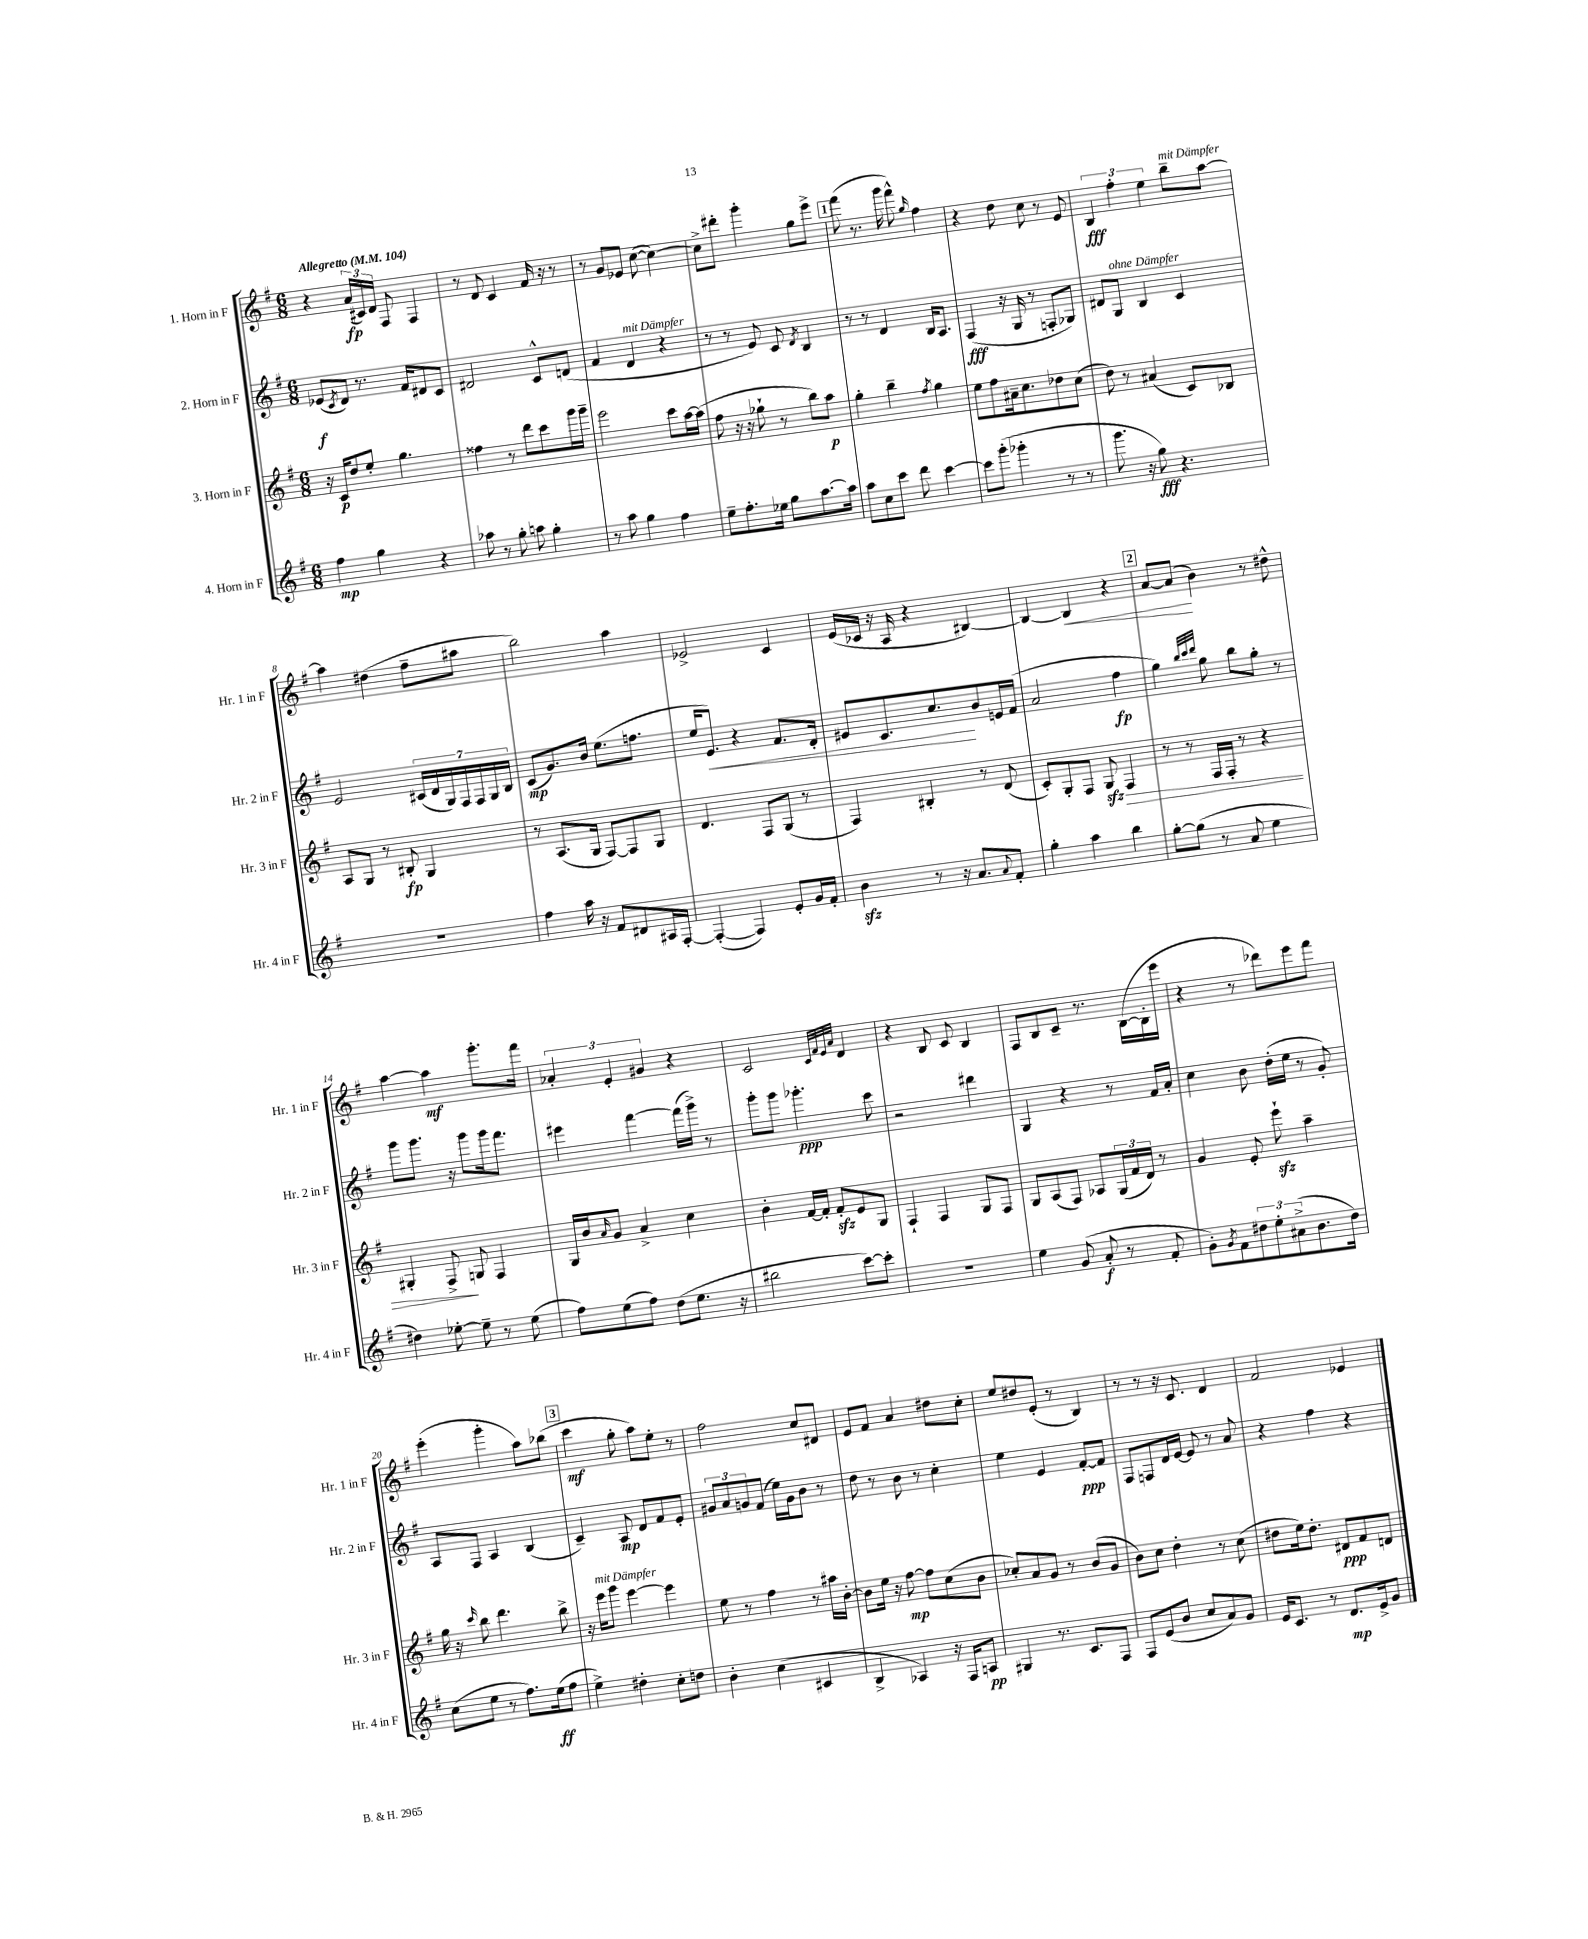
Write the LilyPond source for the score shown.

<<
\new StaffGroup <<
\new Staff = "s0" \with { instrumentName = "1. Horn in F" shortInstrumentName = "Hr. 1 in F" } {
    \clef treble \key g \major \numericTimeSignature \time 6/8 \tempo "Allegretto" 4 = 104
    r4 \tuplet 3/2 { a'16\fp( cis'16) d'16 } fis8 fis4 |
    r8 d'8 c'4 fis'16 r16 r8 |
    r8 g'8 ees'8 c''8~( c''4~) |
    c''8-> dis'''8-. g'''4-. g''8 e'''8-> |
    \mark \markup { \box "1" } fis'''8( r8. g'''16 fis'''8-^) \grace { g''16 } fis''4 |
    r4 d''8 c''8 r8 e'8 |
    \tuplet 3/2 { b4\fff fis''4-. e''4 } b''8--^\markup { \italic "mit Dämpfer" } a''8~ |
    a''4 dis''4( fis''8-- ais''8 |
    b''2) a''4 |
    ees'2-> c'4 |
    e'16( ces'16 r16 a16 r4 bis4~) |
    bis4~ bis4\< r4 |
    \mark \markup { \box "2" } a'8~ a'8\!( b'4) r8 dis''8-^ |
    a''4~ a''4\mf g'''8.-. fis'''16 |
    \tuplet 3/2 { aes'4-. e'4-. gis'4 } r4 |
    c'2 \grace { c'32 fis'32 e'32 a'32 } d'4 |
    r4 b8 c'8 b4 |
    fis8 b8 c'8-- r8. b16~( b16-. e'''16 |
    r4 r8 des'''8) e'''8 fis'''8 |
    e'''4-.( g'''4-. a''8) bes''8( |
    \mark \markup { \box "3" } c'''4\mf g''8-. a''8) e''8-. r8 |
    fis''2 c''8 dis'8 |
    e'8 fis'8 a'4 dis''8 c''8-. |
    e''8 dis''8 e'8-.( r8 b4) |
    r8 r8 r16 c'8. d'4 |
    fis'2 ees'4 \bar "|." |
}
\new Staff = "s1" \with { instrumentName = "2. Horn in F" shortInstrumentName = "Hr. 2 in F" } {
    \clef treble \key g \major \numericTimeSignature \time 6/8
    ees'8\f( \acciaccatura { c'8 } d'8) r8. fis'16 dis'8 c'8 |
    dis'2 c'8-^ d'8( |
    fis'4 d'4^\markup { \italic "mit Dämpfer" } r4 |
    r8 r8 e'8) c'8 \acciaccatura { d'8 } b4 |
    \mark \markup { \box "1" } r8 r8 d'4 b16 a8. |
    fis4\fff( r16 g16 r8 f8-. ges8) |
    dis'8 g8^\markup { \italic "ohne Dämpfer" } b4 c'4 |
    e'2 \tuplet 7/4 { cis'16( d'16 g16) fis16 fis16 g16 b16 } |
    c'8\mp( g'8.) b'16 e''8.( f''8. |
    e''16 e'8.\<) r4 fis'8. d'16-. |
    eis'8 c'8. c''8.\! b'8 e'16 fis'16( |
    a'2 fis''4\fp |
    \mark \markup { \box "2" } g''4) \grace { b''32 c'''32 d'''32 } g''8 b''8 g''8-. r8 |
    g'''8 g'''8. r16 g'''8 g'''16 fis'''8. |
    eis'''4 fis'''4~ fis'''16( g'''16->) r8 |
    g'''8-. g'''8 ges'''4.-.\ppp c'''8 |
    r2 dis'''4 |
    g4 r4 r8 fis'16 a'16-. |
    c''4 b'8 d''16-.( e''16 r8 g'8-.) |
    a8 fis8 a4 b4( |
    \mark \markup { \box "3" } c'4--) a8\mp d'8 fis'8 e'8-. |
    \tuplet 3/2 { gis'8 a'8 g'8 } fis'8( e''16) g'16 b'8 r8 |
    d''8 r8 b'8 r8 c''4-. |
    e''4 e'4 fis'8~-.\ppp fis'8 |
    fis8 f8 d'16 e'16~ e'8 r8 a'8 |
    r4 fis''4 r4 \bar "|." |
}
\new Staff = "s2" \with { instrumentName = "3. Horn in F" shortInstrumentName = "Hr. 3 in F" } {
    \clef treble \key g \major \numericTimeSignature \time 6/8
    r16 c'16\p d''8 e''8-. g''4. |
    fisis''4 r8 d'''8 c'''8 g'''16 g'''16-- |
    e'''2 c'''8 a''16~ a''16( |
    fis''8 r16 r16 ges''8-! r8 b''8) a''8\p |
    \mark \markup { \box "1" } g''4-. b''4-- \acciaccatura { fis''8 } g''4 |
    e''8 fis''8 ais'16-- c''8. des''8 c''8( |
    d''8) r8 ais'4( c'8) bes8 |
    a8 g8 r8 bis8-.\fp g4 |
    r8 a8.( g16 fis8~) fis8 g8 |
    d'4. fis8 g8( r8 |
    fis4) bis4-. r8 d'8( |
    c'8-.) g8-. fis8 g8\sfz\> fis4 |
    \mark \markup { \box "2" } r8 r8 fis16 fis16-. r8 r4 |
    gis4-. fis8->\! g8 fis4 |
    g16 b'16 \grace { a'16 } g'8 a'4-> c''4 |
    b'4-. fis'16~ fis'16-. fis'8-.\sfz e'8 g8 |
    fis4-! fis4 g8 fis8 |
    g8 a8( fis8) aes8 \tuplet 3/2 { g16( fis'16 d'16) } r8 |
    g'4 e'8-. e'''8-!\sfz a''4-- |
    g''16 r16 \grace { c'''16 } b''8 d'''4. b''8-> |
    \mark \markup { \box "3" } r16 e'''16^\markup { \italic "mit Dämpfer" } g'''8 e'''4~ e'''4 |
    e''8 r8 fis''4 r8 ais''16 b'16~-. |
    b'8 e''16 r16 fis''8~\mp fis''8 c''8( b'8 |
    ces''8-.) a'8 g'8 r8 b'8( g'8 |
    b'8) c''8 d''4-. r8 c''8( |
    dis''8 e''16) dis''8.-. dis'8\ppp fis'8 d'8 \bar "|." |
}
\new Staff = "s3" \with { instrumentName = "4. Horn in F" shortInstrumentName = "Hr. 4 in F" } {
    \clef treble \key g \major \numericTimeSignature \time 6/8
    fis''4\mp g''4 r4 |
    aes''8 r8 g''8-. a''8 g''4-. |
    r8 a''8 g''4 fis''4 |
    e''8-- fis''8.-. ees''16 g''8 a''8.~ a''16 |
    \mark \markup { \box "1" } a''8 c''8 c'''8 d'''8 c'''4~ |
    c'''8 g'''8-.( ges'''4-. r8 r8 |
    g'''8. r16 g''8\fff) r4. |
    R2. |
    fis''4 a''16 r16 fis'8 dis'8 ais16 fis16~-. |
    fis4~-.( fis4) e'8-. g'16 fis'16-. |
    b'4\sfz r8 r16 a'8. \appoggiatura { a'8 } fis'8-. |
    g''4-. a''4 b''4 |
    \mark \markup { \box "2" } g''8~-. g''8( r8 a'8 e''4 |
    dis''4) ees''8~-. ees''8-- r8 ees''8( |
    fis''8) e''8( fis''8) d''8( e''8. r16 |
    bis''2 c'''8~) c'''8-. |
    R2. |
    e''4 g'8( a'8-.\f r8 fis'8-. |
    g'8-.) \acciaccatura { g'8 } fis'8 \tuplet 3/2 { dis''8 e''8-. ais'8->( } b'8. dis''16) |
    c''8( e''8 r8 fis''8.) e''16\ff( fis''8 |
    \mark \markup { \box "3" } e''4->) dis''4-. c''8-. d''8 |
    b'4-. c''4( cis'4 |
    b4-> aes4) r16 fis16 a8\pp |
    gis4 r8. c'8. fis8 |
    fis8 e'8( b'8 c''8 a'8) g'8 |
    e'16 c'8. r8 d'8.\mp e'16-> g'8 \bar "|." |
}
>>
>>
